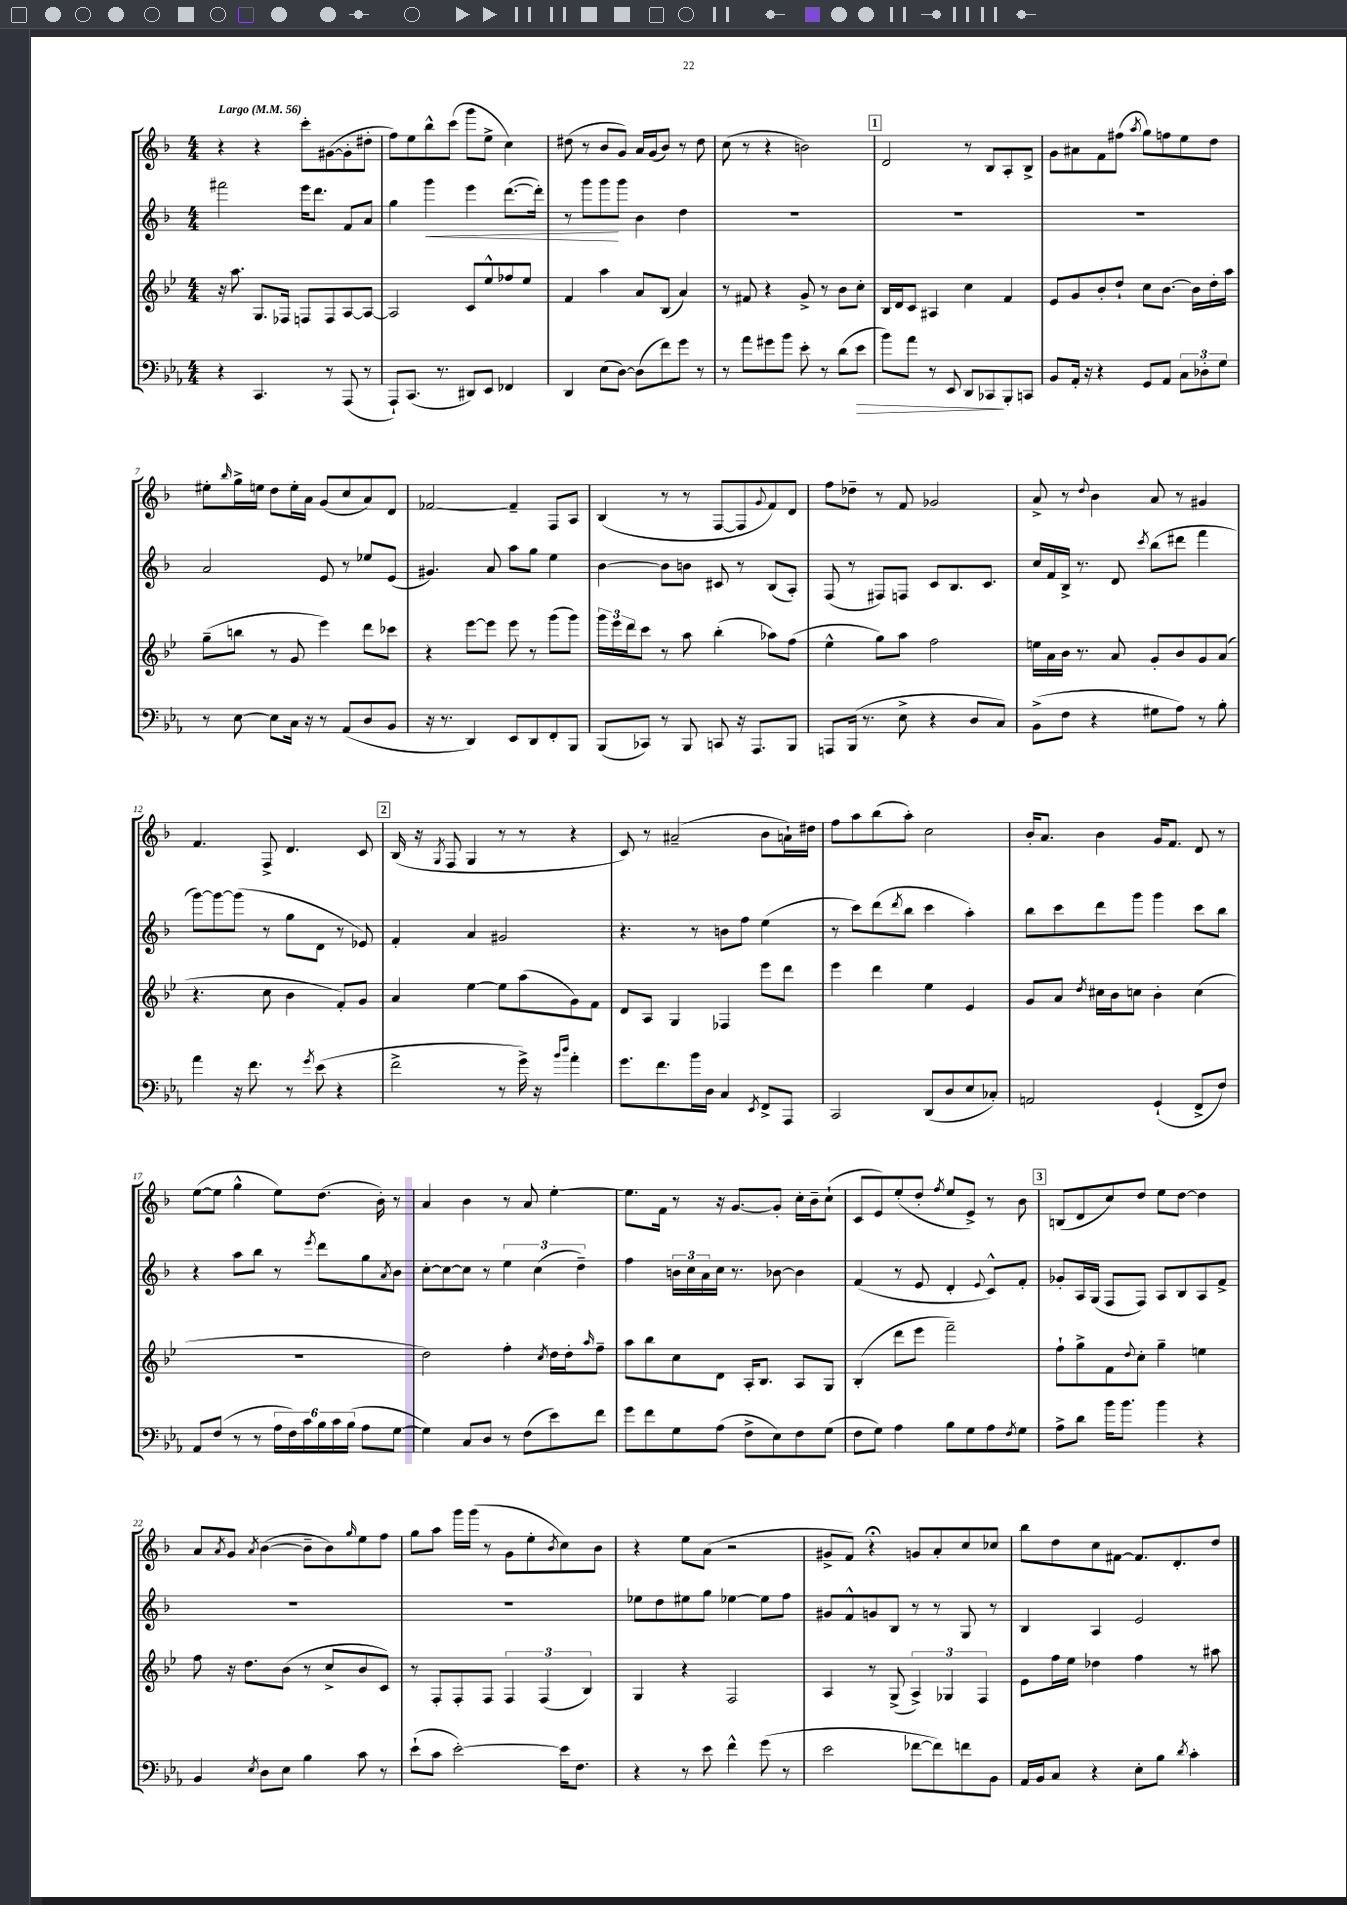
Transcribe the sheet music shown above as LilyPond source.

<<
\new StaffGroup <<
\new Staff = "s0" {
    \clef treble \key f \major \numericTimeSignature \time 4/4 \tempo "Largo" 4 = 56
    r4 r4 c'''8-. gis'8~( gis'8-. dis''8-. |
    f''8) e''8 bes''8-^ c'''8( g'''8 e''8-> c''4) |
    dis''8( r8 bes'8 g'8) a'16 g'16( bes'8) r8 dis''8 |
    c''8( r8 r4 b'2) |
    \mark \markup { \box "1" } d'2 r8 bes8 a8-. bes8-> |
    g'8 ais'8 f'8 fis''8( \acciaccatura { a''8 } g''8) f''8 e''8 d''8 |
    eis''8-. \grace { bes''16 } g''16-> e''16 d''8 e''16-. a'16 g'8( c''8 a'8) d'8 |
    fes'2~ fes'4-- f8 a8 |
    bes4( r8 r8 f8~ f8 \appoggiatura { g'8 } f'8) d'8 |
    f''8 des''8-- r8 f'8 ges'2 |
    a'8-> r8 \appoggiatura { d''8 } bes'4 a'8 r8 gis'4 |
    f'4. f8-> d'4. c'8 |
    \mark \markup { \box "2" } bes16( r16 \acciaccatura { g8 } f8 g4 r8 r8 r4 |
    c'8) r8 ais'2--( bes'8 a'16-!) dis''16 |
    f''8 a''8 bes''8( a''8-.) c''2 |
    bes'16-. a'8. bes'4 g'16 f'8. d'8 r8 |
    e''8~( e''8 g''4-^ e''8) d''8.( bes'16-.) r8 |
    a'4 bes'4 r8 a'8 e''4~-. |
    e''8. f'16 r8 r16 g'8.~ g'8-. c''16-. bes'16-- c''8-!( |
    c'8 e'8) e''8-.( d''8-. \acciaccatura { f''8 } e''8 e'8->) r8 bes'8 |
    \mark \markup { \box "3" } b8( d'8 c''8) d''8 e''8 d''8~ d''4 |
    a'8 \acciaccatura { a'8 } g'8 \acciaccatura { a'8 } bes'4~( bes'8-- bes'8) \grace { g''16 } e''8 f''8 |
    g''8 a''8 g'''16 g'''16( r8 g'8 e''8-. \acciaccatura { bes'8 } c''8) bes'8 |
    r4 e''8 a'8( r2 |
    gis'8-> f'8) r4\fermata g'8 a'8-. c''8 ces''8 |
    bes''8 d''8 c''8 fis'8~ fis'8. d'8.-. d''8 \bar "|." |
}
\new Staff = "s1" {
    \clef treble \key f \major \numericTimeSignature \time 4/4
    fis'''2 e'''16 d'''8. f'8 a'8 |
    g''4 g'''4\< e'''4 d'''8.~( d'''16-.) |
    r8 g'''8 g'''8\! g'''8 bes'4 d''4 |
    R1 |
    \mark \markup { \box "1" } R1 |
    R1 |
    a'2 e'8 r8 ees''8 e'8( |
    gis'4.) a'8 a''8 g''8 e''4 |
    bes'4~ bes'8 b'8 cis'8 r8 bes8( a8-.) |
    f8( r8 fis8) f8 c'8 bes8. c'8. |
    c''16 f'16 bes16-> r8. d'8 \acciaccatura { c'''8 } bes''8( dis'''8 f'''4 |
    g'''8~) g'''8~ g'''8( r8 g''8 d'8 r8 ees'8) |
    \mark \markup { \box "2" } f'4-. a'4 gis'2 |
    r4. r8 b'8 f''8 e''4( |
    r8 c'''8) d'''8( \acciaccatura { d'''8 } bes''8 c'''4 a''4-.) |
    bes''8 c'''8 d'''8 g'''8 g'''4 c'''8 bes''8 |
    r4 a''8 bes''8 r8 \acciaccatura { e'''8 } d'''8 g''8 \acciaccatura { a'8 } bes'8 |
    c''8~-. c''8~ c''8 r8 \tuplet 3/2 { e''4 c''4( d''4--) } |
    f''4 \tuplet 3/2 { b'16 c''16 a'16 } c''16 r8. bes'8~ bes'4 |
    f'4( r8 e'8 d'4-. \appoggiatura { e'8 } c'8-^) f'8-. |
    \mark \markup { \box "3" } ges'8-. a16 g16( f8 f8) a8 bes8 a8 f'8-> |
    R1 |
    R1 |
    ees''8 d''8 eis''8 g''8 ees''4~ ees''8 f''8 |
    gis'8 f'8-^ g'8 bes8 r8 r8 g8 r8 |
    bes4 a4 e'2 \bar "|." |
}
\new Staff = "s2" {
    \clef treble \key bes \major \numericTimeSignature \time 4/4
    r16 a''8. g8. fes16 f8 f8 a8~ a8~ |
    a2 c'8 ees''8-^ fes''8 ees''8 |
    f'4 a''4 a'8 bes8( a'4) |
    r8 fis'8 r4 g'8-> r8 bes'8 c''8-. |
    \mark \markup { \box "1" } bes16 d'16 c'8 ais4 c''4 f'4 |
    ees'8 g'8 bes'8-. d''8-! c''8 bes'8.~ bes'16 d''16-. a''16 |
    g''8--( b''8 r8 g'8 ees'''4) d'''8 ces'''8 |
    r4 ees'''8~ ees'''8 ees'''8 r8 g'''8( g'''8) |
    \tuplet 3/2 { g'''16 ees'''16 d'''16 } c'''8 r8 a''8 bes''4-.( aes''8) f''8( |
    ees''4-^ g''8) a''8 f''2 |
    e''16 a'16 bes'16 r8. a'8 g'8-. bes'8 g'8 a'8( |
    r4. c''8 bes'4 f'8-.) g'8 |
    \mark \markup { \box "2" } a'4 ees''4~ ees''8 a''8( g'8) f'8 |
    d'8 a8 g4 fes4 ees'''8 d'''8 |
    ees'''4 d'''4 ees''4 ees'4 |
    g'8 a'8 \acciaccatura { d''8 } cis''16 bes'16 c''8 bes'4-. c''4( |
    R1 |
    d''2) f''4-. \acciaccatura { c''8 } d''16 d''16-. \grace { a''16 } f''8-- |
    a''8 bes''8 c''8 d'8 a16-. bes8. a8 g8 |
    bes4-.( d'''8 ees'''8 f'''2--) |
    \mark \markup { \box "3" } f''8-! g''8-> f'8 \appoggiatura { d''8 } c''8-. g''4-- e''4 |
    f''8 r16 d''8. bes'8( r8 c''8-> bes'8 c'8) |
    r8 f8-. f8-. f8 \tuplet 3/2 { f4 f4( bes4) } |
    g4 r4 f2 |
    a4 r8 g8->( \tuplet 3/2 { a4->) ges4 f4 } |
    ees'8 f''16 ees''16 des''4 f''4 r8 ais''8 \bar "|." |
}
\new Staff = "s3" {
    \clef bass \key ees \major \numericTimeSignature \time 4/4
    r4 c,4. r8 aes,,8( r8 |
    aes,,8-!) c,8.( r8. dis,8) ees,8 fes,4 |
    d,4 ees8( d8~) d8( f'8) g'8 r8 |
    r8 aes'8 gis'8 bes'8 ees'8-. r8 d'8( ees'8\> |
    \mark \markup { \box "1" } bes'8) aes'8 r8 ees,8 d,8 ces,8\! bes,,8-. c,8 |
    bes,8 aes,16-. r16 r4 g,8 aes,8 \tuplet 3/2 { c8 des8-. g8 } |
    r8 ees8~ ees8 c16 r16 r8 aes,8( d8 bes,8 |
    r16 r8. d,4) ees,8 d,8 f,8-. bes,,8 |
    bes,,8( ces,8) r8 bes,,8 c,8 r16 aes,,8. bes,,8 |
    a,,8 bes,,16( r8. ees8-> r4 d8 c8) |
    bes,8->( f8 r4 gis8 aes8) r8 bes8-. |
    aes'4 r16 f'8. r8 \acciaccatura { g'8 } ees'8( r4 |
    \mark \markup { \box "2" } f'2-> r8 g'16->) r16 \grace { bes'16 d''16 } aes'4-. |
    g'8. f'8. bes'16 d16 c4 \acciaccatura { ees,8 } f,8-> aes,,8 |
    c,2 d,8( d8 ees8 ces8-.) |
    a,2 g,4-!( f,8-> f8) |
    aes,8 f8( r8 r8 \tuplet 6/4 { aes16 f16) c'16 bes16 c'16 bes16( } aes8 g8~ |
    g4) c8 d8 r8 f8( ees'8) f'8 |
    g'8 f'8 g8 aes8( f8-> ees8) f8 g8( |
    f8 g8) aes4 bes8 g8 aes8 \acciaccatura { f8 } g8 |
    \mark \markup { \box "3" } aes8-> d'8 bes'16 bes'8. bes'4 r4 |
    bes,4 \acciaccatura { ees8 } d8 ees8 bes4 c'8 r8 |
    ees'8-!( c'8 ees'2~-.) ees'16 f8. |
    r4 r8 ees'8 f'4-^ g'8( r8 |
    ees'2 fes'8~ fes'8) f'8 bes,8 |
    aes,16 bes,16 c8 r4 ees8-. bes8 \acciaccatura { d'8 } c'4-. \bar "|." |
}
>>
>>
